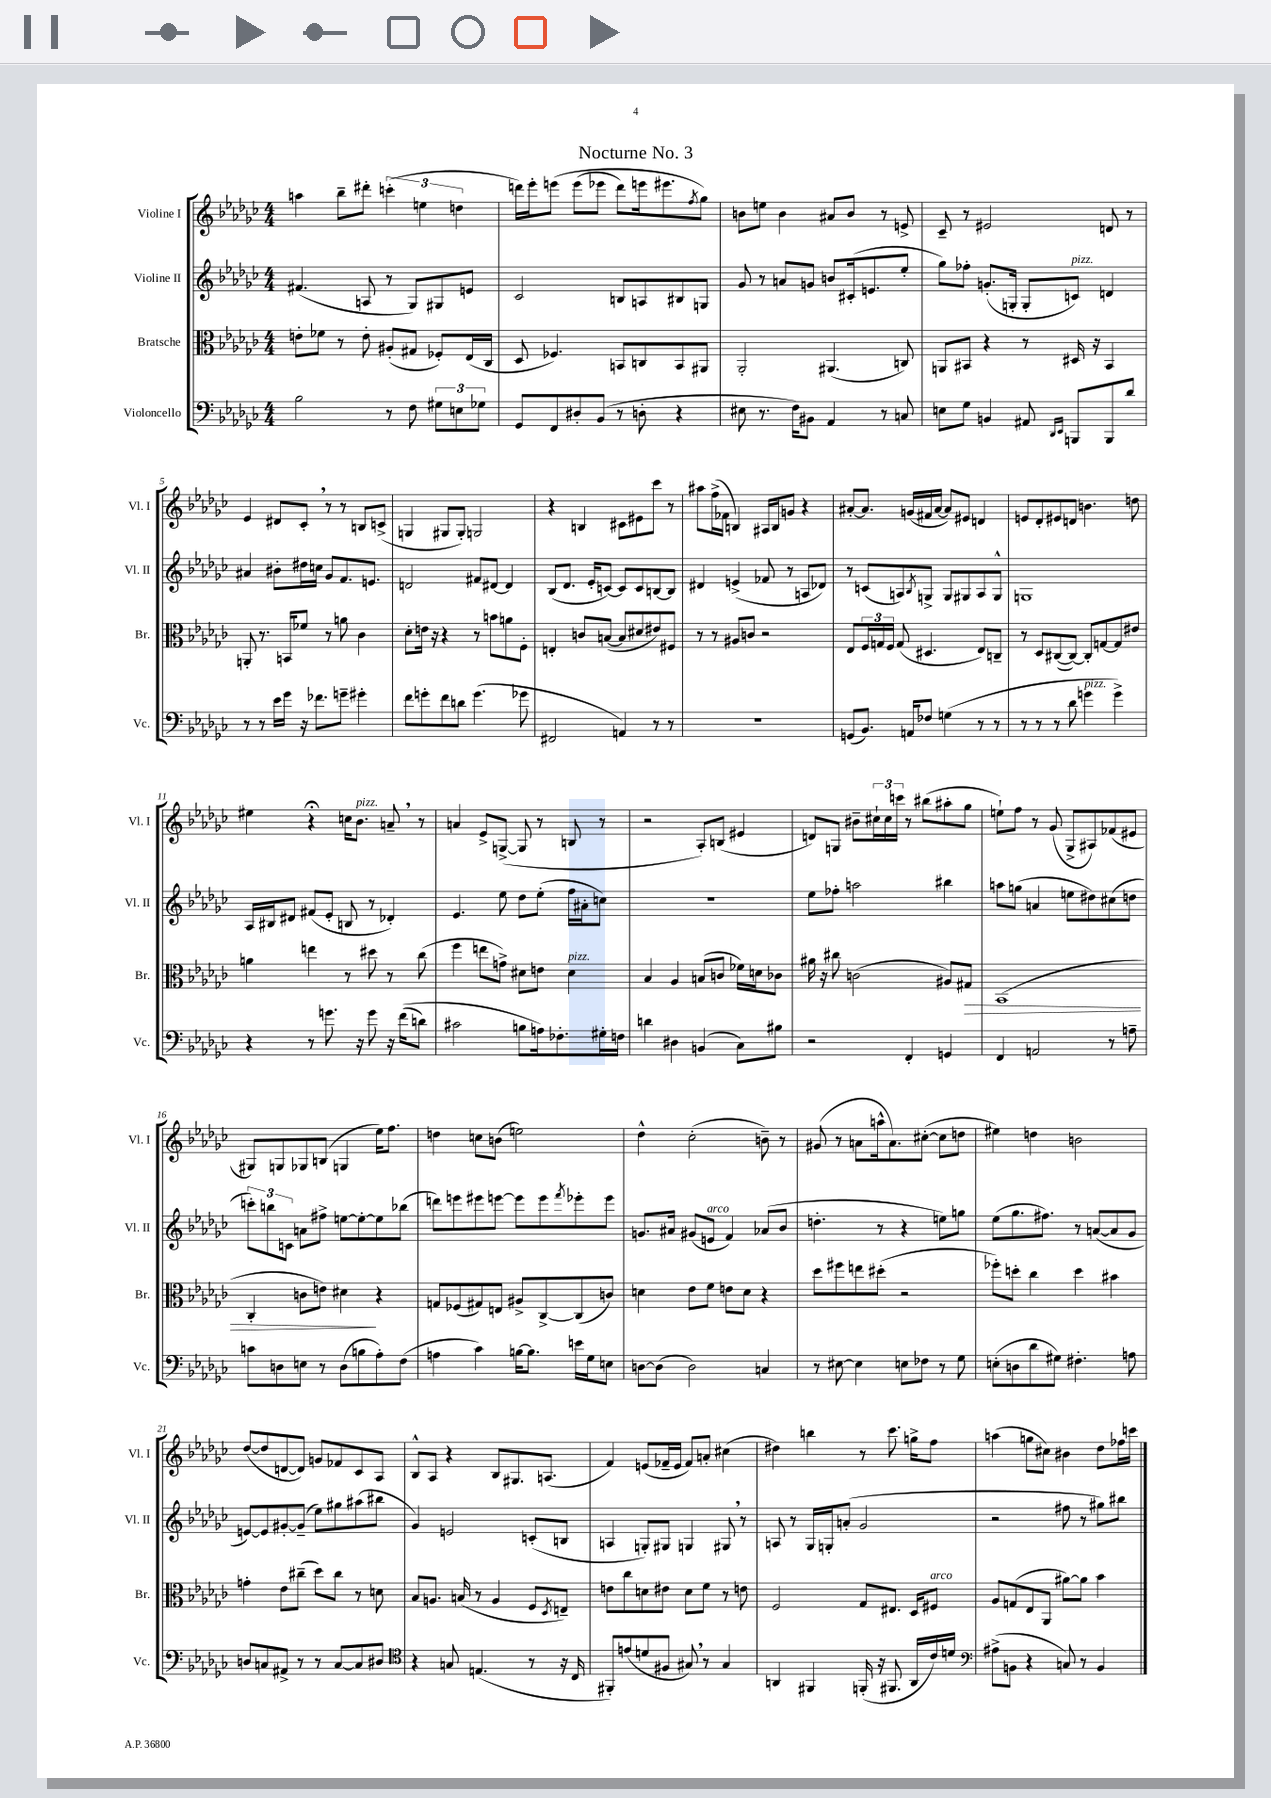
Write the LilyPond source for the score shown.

\header { title = "Nocturne No. 3" }
<<
\new StaffGroup <<
\new Staff = "s0" \with { instrumentName = "Violine I" shortInstrumentName = "Vl. I" } {
    \clef treble \key ges \major \numericTimeSignature \time 4/4
    a''4 bes''8-- dis'''8-. \tuplet 3/2 { c'''4-.( e''4 d''4 } |
    d'''16) ees'''16-. e'''8\( e'''8( ees'''8 d'''8) e'''16 eis'''8. \acciaccatura { f''8 } ges''8\) |
    b'8 e''8 b'4 ais'8 b'8 r8 e'8-> |
    ces'8-- r8 eis'2 d'8 r8 |
    ees'4 dis'8 ces'8-. \breathe r8 r8 b8 c'8->( |
    g4 gis8 gis8-.) g2 |
    r4 b4 cis'8 eis'8 ces'''8 r8 |
    ais''8 f''16->( fes'16 b4) ais16 b16 g'8 r4 |
    ais'8~-. ais'8. g'16( fis'16 ais'16~ ais'8) eis'8 d'4 |
    e'8 des'8-. eis'8 d'8 b'4. d''8 |
    eis''4 r4\fermata c''16 bes'8.^\markup { \italic "pizz." } a'8-- \breathe r8 |
    a'4 ees'8-> g8~->( g8 r8 b8 r8 |
    r2 aes8-.) b8( eis'4 |
    d'8) g8 bis'8-- \tuplet 3/2 { cis''16-! cis''16 c'''16 } r8 bis''8( ais''8-. ges''8 |
    e''8-!) f''8 r8 ges'8( ges8-> ais8) fes'8( eis'8 |
    gis8) g8 ges8 b8( g4 ees''16) f''8. |
    d''4 c''8 b'8( e''2) |
    des''4-^ ces''2-.( b'8--) r8 |
    gis'8( r8 a'8 a''16-^ a'8.) cis''8~-.( cis''8 d''8 |
    eis''4) d''4 b'2 |
    des''8~( des''8 d'8~ d'8) g'8 fes'8 ces'8 aes8 |
    bes8-^ aes8 r4 bes8 gis8. a8.( |
    f'4) e'8( fes'16-- e'16 fes'8) a'8-. cis''4( |
    dis''4) b''4 r8 ces'''8. g''16-> f''8 |
    a''4( g''8 cis''8) bis'4 des''8 fes''16 c'''16 \bar "|." |
}
\new Staff = "s1" \with { instrumentName = "Violine II" shortInstrumentName = "Vl. II" } {
    \clef treble \key ges \major \numericTimeSignature \time 4/4
    fis'4.( a8 r8 ges8) gis8 e'8 |
    ces'2 b8 a8 bis8 g8 |
    ges'8 r8 a'8 g'8 b'8 cis'16-.( e'8. ees''8-. |
    ges''8) fes''8-. g'8.-.( g16-. g8-. c'8^\markup { \italic "pizz." }) d'4 |
    ais'4 bis'8-. dis''16 c''16 ges'8 f'8. e'8. |
    d'2 fis'8 dis'8~ dis'4 |
    bes8( des'8. ees'16-. c'8~) c'8 c'8 b8~ b8 |
    dis'4 e'4->( fes'8 r8 a8 des'8) |
    r8 c'8( a8) \acciaccatura { bes8 } g8-> g8 gis8 a8 gis8-^ |
    g1 |
    aes16 bis16 dis'8 fis'8( ees'8-. b8 r8 des'4-.) |
    ees'4. ees''8 des''8 ees''8-.( f''16 ais'16-. c''8) |
    R1 |
    ees''8 fes''8-. a''2 bis''4 |
    a''8 g''8( a'4 e''8 dis''8) cis''8( d''8 |
    \tuplet 3/2 { c'''8-.) b''8 c'8 } a'8 fis''8-> e''8~ e''8~-. e''8 bes''8( |
    d'''8) e'''8 eis'''8 e'''8~ e'''8 e'''8 \acciaccatura { f'''8 } ees'''8-. ees'''8 |
    g'8. ais'16 gis'8( e'8^\markup { \italic "arco" } f'4) aes'8( bes'8 |
    d''4.-. r8 r4 e''8) g''8 |
    ees''8( ges''8. fis''8.) r8 a'8~( a'8 ges'8 |
    e'8~) e'8 gis'8~-. gis'8--( ees''8) gis''8 ais''8( bis''8 |
    ges'4) e'2 c'8-.( b8 |
    a4 g8-.) gis8 g4 gis8 \breathe r8 |
    a8 r8 ges16 g16-. a'8-.( ges'2 |
    r2 fis''8 r8 gis''8) bis''8 \bar "|." |
}
\new Staff = "s2" \with { instrumentName = "Bratsche" shortInstrumentName = "Br." } {
    \clef alto \key ges \major \numericTimeSignature \time 4/4
    e'8-. fes'8 r8 e'8-. ais8-.( gis8 fes8-.) ees16( ces16 |
    des8 fes4.) b,8 c8 b,8 ais,8 |
    aes,2-. ais,4.( c8) |
    a,8 bis,8 r4 r8 dis16 r16 bis,4 |
    a,8-. r8. b,16 fes'8 r8 a'8 ces'4 |
    des'8-. e'16 r16 r4 r8 b'8 a'8 f8-. |
    e4-. c'8 b8~( b8 dis'8 eis'8) fis8 |
    r8 r8 ais8 c'8 r2 |
    ees8 \tuplet 3/2 { f16 g16 f16 } g8( dis4. ees8) c8-- |
    r8 des8 cis8~( cis8~) cis8-. g8~ g8 eis'8 |
    a'4 e''4 r8 dis''8 r8 ces''8( |
    f''4 e''8 g'8->) dis'8 e'8 dis'4^\markup { \italic "pizz." } |
    bes4 aes4 b8( c'8 fes'16) d'16 ces'8 |
    ais'16 r16 cis''8 c'2( ais8) gis8\> |
    bes,1( |
    ces4-. c'8 e'8) dis'4\! r4 |
    g8 fes8( gis8) e8 ais8-> ces8~-> ces8( c'8) |
    d'4 ees'8 f'8 e'8 d'8 r4 |
    des''8 fis''8 e''8 dis''8-.( r2 |
    fes''8-.) d''8-. ces''4 d''4 bis'4 |
    g'4-. ees'8 cis''8--( des''8) cis''8 r8 d'8 |
    bes8 a8. b16( r8 a4 f8 \acciaccatura { des8 } e8--) |
    e'8 ces''8 d'8 eis'8 d'8 f'8 r8 e'8 |
    f2 ges8 eis8. des16 fis8^\markup { \italic "arco" } |
    aes8 g8( ees8 aes,8 ais'8~) ais'8 bes'4 \bar "|." |
}
\new Staff = "s3" \with { instrumentName = "Violoncello" shortInstrumentName = "Vc." } {
    \clef bass \key ges \major \numericTimeSignature \time 4/4
    bes2 r8 f8 \tuplet 3/2 { gis8 e8 ges8 } |
    ges,8 f,8 dis8-. bes,8( r8 d8-. r4 |
    eis8 r8. f16) bis,8 aes,4 r8 c8 |
    e8 ges8 b,4 ais,8 \grace { des,16 ees,16 } b,,8 b,,8 des'8 |
    r8 r8 ees'16 ges'16 r16 fes'8. g'8-- gis'4-. |
    f'8 g'8-. f'8 d'8 g'4.( ges'8 |
    fis,2 a,4) r8 r8 |
    R1 |
    g,8( bes,8.) a,16 fes8 g4( r8 r8 |
    r8 r8 r8 des'8 g'4^\markup { \italic "pizz." } g'4->) |
    r4 r8 g'8. r16 g'8 r16 f'16(\( d'8) |
    cis'2 b8 a16\) fes8.-. gis16-. f16 |
    d'4 dis4 b,4( ces8) bis8 |
    r2 f,4-. g,4 |
    f,4 a,2 r8 a8-- |
    c'8 d8 e8 r8 d8( b8 aes8-.) f8( |
    a4 ces'4) b16~ b8. e'16 ges16 e8 |
    d8~ d8( d2) c4 |
    r8 eis8~ eis4 e8 fes8 r8 ges8 |
    e8-.( d8 des'8 gis8) fis4.-. a8 |
    d8 c8 ais,8-> r8 r8 c8~ c8 dis8 |
    \clef tenor r4 g8 e4.( r8 r16 ces16 |
    fis,8-.) e'8( d'8 fis8 gis8) \breathe r8 gis4 |
    a,4 fis,4 f,16-.( r16 fis,8. a,16 ces'16) d'16 |
    \clef bass ais8->( b,8 r4 c8) r8 b,4 \bar "|." |
}
>>
>>
